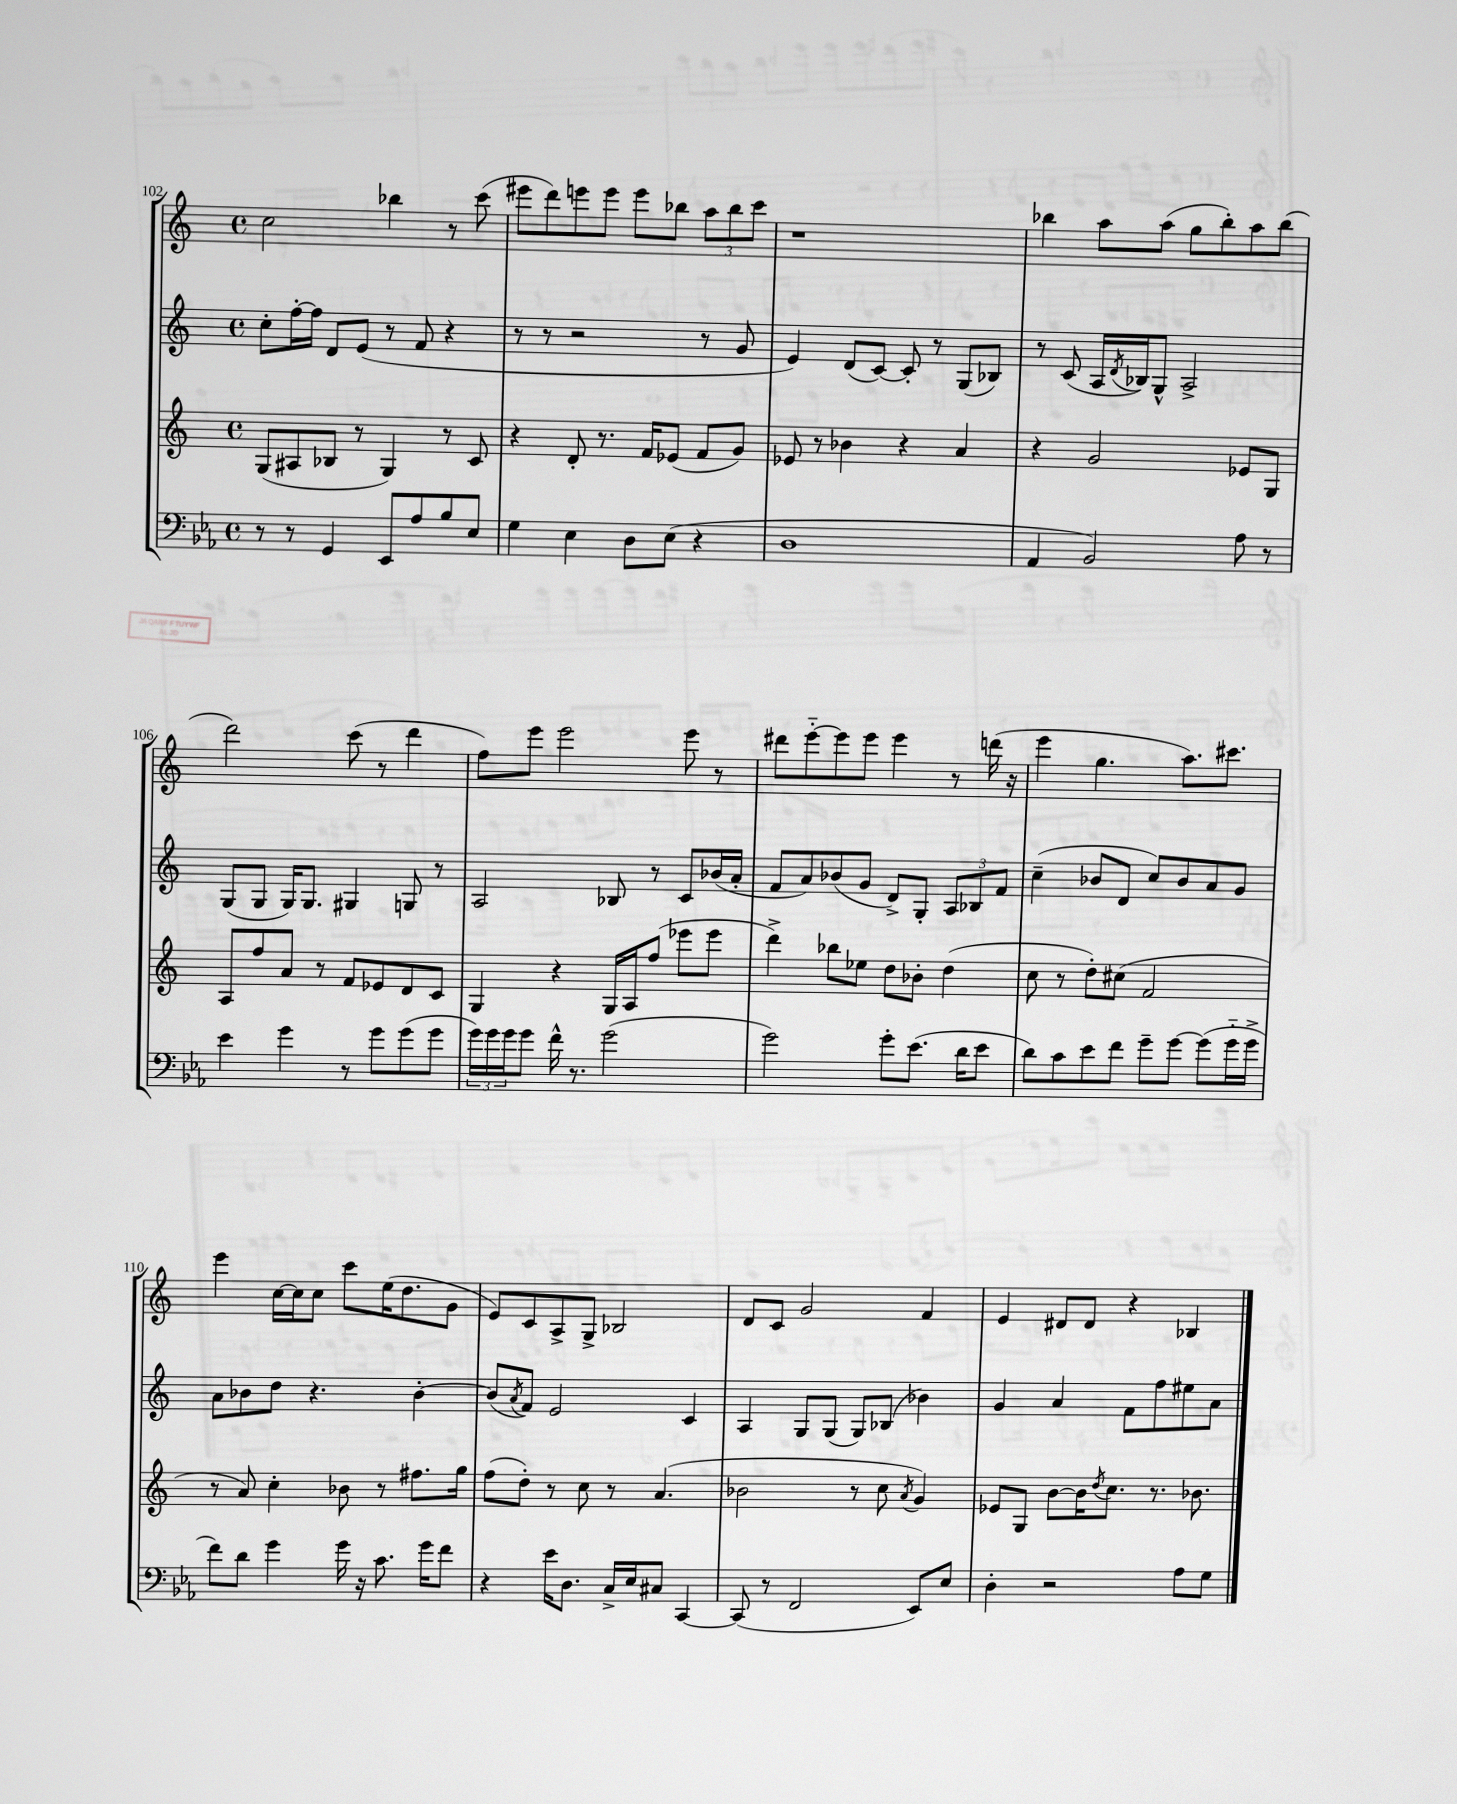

**kern	**kern	**kern	**kern
*staff4	*staff3	*staff2	*staff1
*clefF4	*clefG2	*clefG2	*clefG2
*k[b-e-a-]	*k[]	*k[]	*k[]
*M4/4	*M4/4	*M4/4	*M4/4
*met(c)	*met(c)	*met(c)	*met(c)
8r	(8G	8cc'	2cc
8r	8A#	[16ff'	.
.	.	16ff]	.
4GG	8B-	8d	.
.	8r	(8e	.
8EE-	4G)	8r	4bb-
8A-	.	8f	.
8B-	8r	4r	8r
8E-	8c	.	(8ccc
=	=	=	=
4G	4r	8r	8eee#
.	.	8r	8ddd)
4E-	8d'	2r	8eee
.	8.r	.	8eee
8D	.	.	8eee
.	16f	.	.
(8E-	(8e-	.	8bb-
4r	8f	8r	12aa
.	.	.	12bb-
.	8g)	8g	.
.	.	.	12ccc
=	=	=	=
1D	8e-	4e)	1r
.	8r	.	.
.	4b-	(8d	.
.	.	[8c)	.
.	4r	8c']	.
.	.	8r	.
.	4a	(8G	.
.	.	8B-)	.
=	=	=	=
4AA-	4r	8r	4bb-
.	.	(8c	.
2BB-)	2g	16A	8aa
.	.	8qd	.
.	.	16B-)	.
.	.	8G^^	(8aa
.	.	2A^	8gg
.	.	.	8bb-')
8A-	8e-	.	8aa
8r	8G	.	(8bb-
=	=	=	=
4e-	8A	(8G	2ddd)
.	8ff	8G	.
4g	8a	16G)	.
.	.	8.G	.
.	8r	.	.
8r	8f	4G#	(8ccc
8g	8e-	.	8r
(8g	8d	8G	4ddd
8g	8c	8r	.
=	=	=	=
24g)	4G	2A	8ff)
24g	.	.	.
24g	.	.	.
8g	.	.	8eee
16f^^	4r	.	2eee
8.r	.	.	.
(2g	16G	8B-	.
.	16A	.	.
.	(8ff	8r	.
.	8eee-	8c	8eee
.	8eee-	(16b-	8r
.	.	16a'	.
=	=	=	=
2g)	4ddd^)	8f	8ddd#
.	.	8a)	[8eee'~
.	8bb-	(8b-	8eee]
.	8ee-	8g	8eee
8g'	8dd	8d^)	4eee
(8.e-	8b-'	8G'	.
.	(4dd	12A	8r
16d	.	.	.
.	.	12B-	.
8e-	.	.	(16ddd
.	.	12f	.
.	.	.	16r
=	=	=	=
8d)	8cc	(4cc~	4eee
8c	8r	.	.
8e-	8dd')	8b-	4.gg
8f	(8cc#	8d	.
8g~	2f	8cc)	.
[8g	.	8b-	8.aa)
(8g]	.	8a	.
.	.	.	8.ccc#
16g'~	.	8g	.
16g^	.	.	.
=	=	=	=
8f)	8r	8a	4eee
8d	8a)	8b-	.
4g	4cc'	8dd	[16cc
.	.	.	16cc]
.	.	4.r	8cc
16g	8b-	.	8ccc
16r	.	.	.
8.c	8r	.	(16ee
.	.	.	8.dd
.	8.ff#	[4b-'	.
16g	.	.	.
8f	.	.	8g
.	16gg	.	.
=	=	=	=
4r	(8ff	(8b-]	8e)
.	.	8qa	.
.	8dd')	8f)	8c
16e-	8r	2e	8A^
8.D	.	.	.
.	8cc	.	8G^
16C^	8r	.	2B-
16E-	.	.	.
8C#	(4.a	.	.
[4CC	.	4c	.
=	=	=	=
(8CC]	2b-	4A	8d
8r	.	.	8c
2FF	.	8G	2g
.	.	(8G	.
.	8r	8G)	.
.	8cc	(8B-	.
.	8qa	.	.
8EE-)	4g)	4b-)	4f
8E-	.	.	.
=	=	=	=
4D'	8e-	4g	4e
.	8G	.	.
2r	[8b	4a	8d#
.	16b]	.	8d#
.	8qdd	.	.
.	8.cc	.	.
.	.	8f	4r
.	8.r	8ff	.
8A-	.	8ee#	4B-
.	8.b-	.	.
8G	.	8a	.
==	==	==	==
*-	*-	*-	*-
